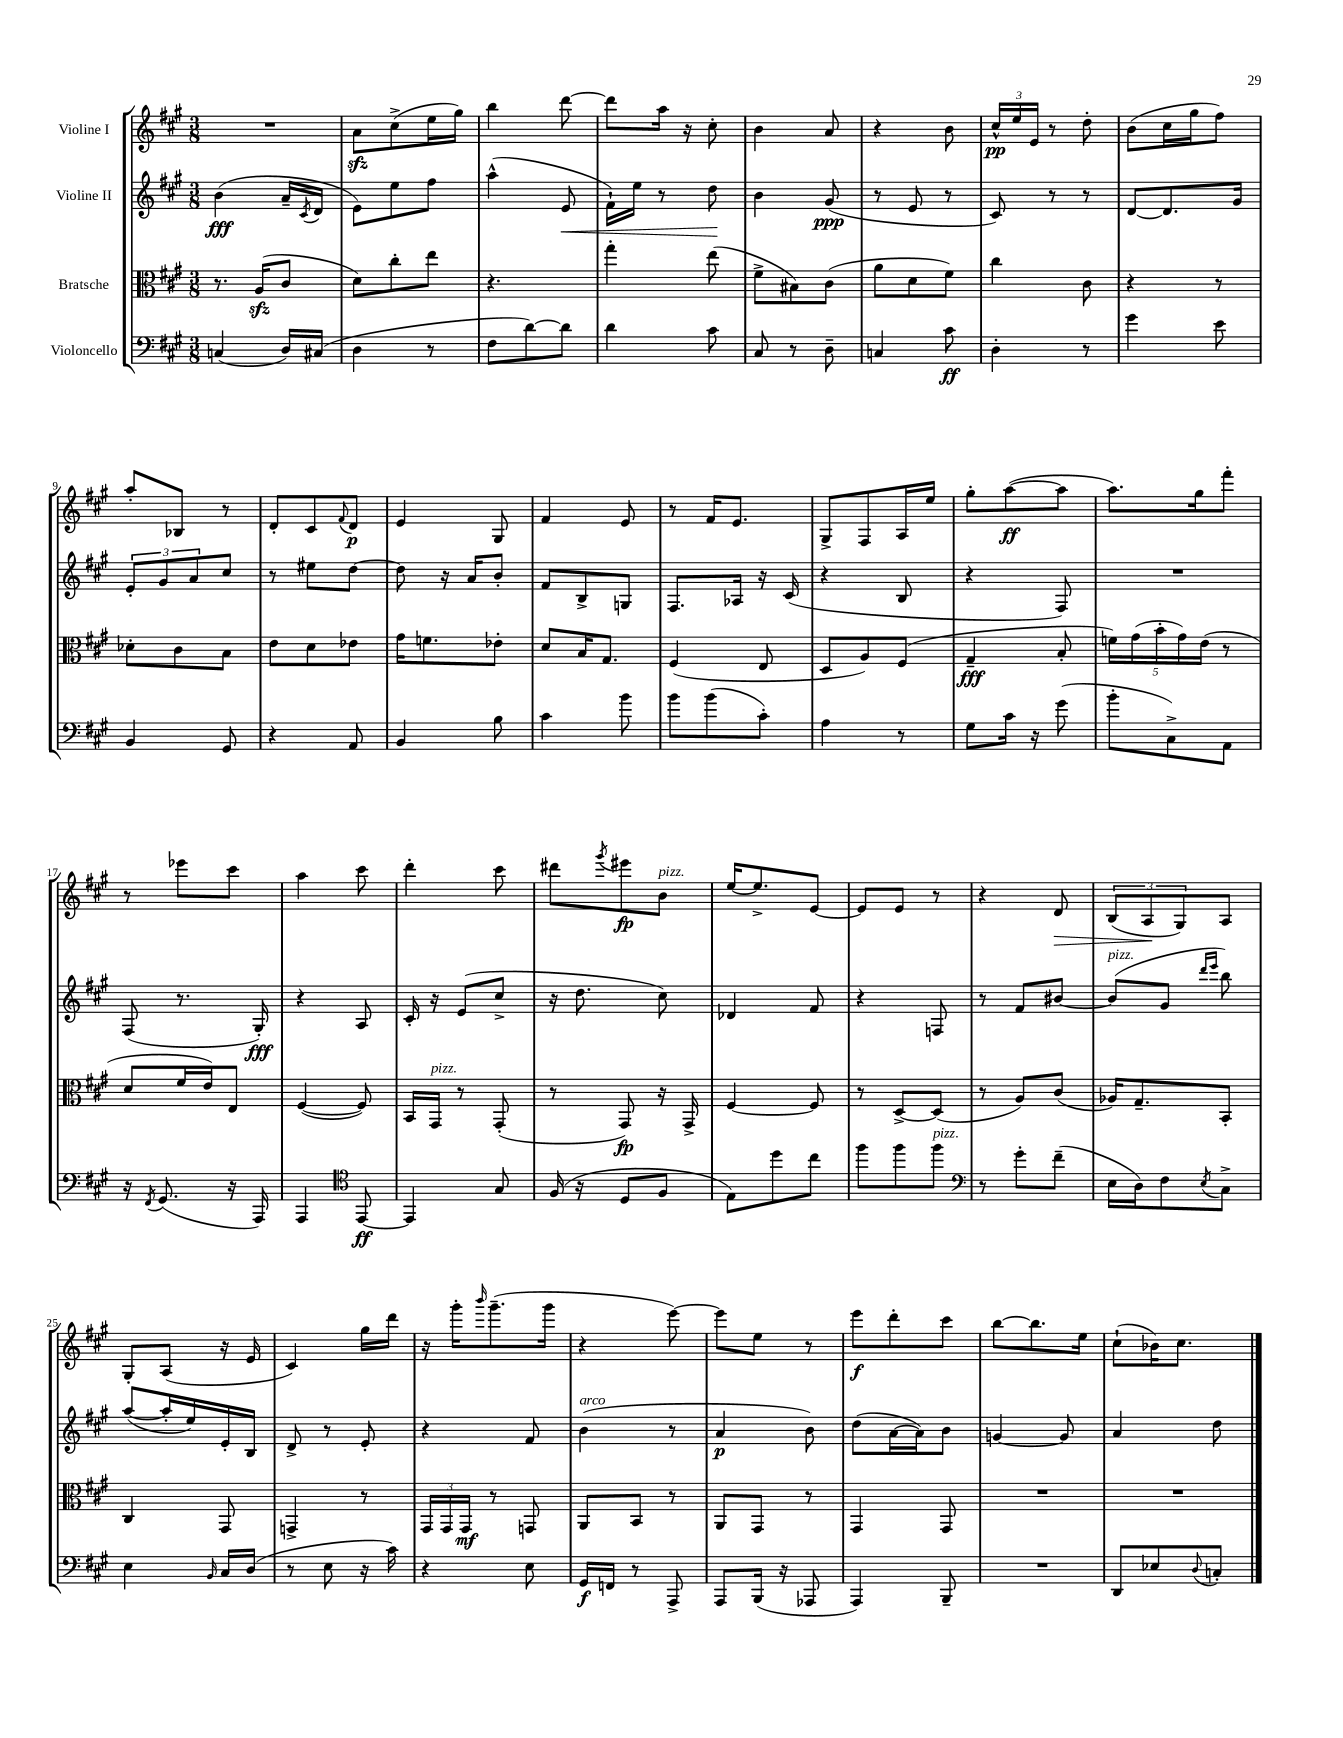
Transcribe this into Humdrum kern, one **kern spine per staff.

**kern	**kern	**kern	**kern
*staff4	*staff3	*staff2	*staff1
*clefF4	*clefC3	*clefG2	*clefG2
*k[f#c#g#]	*k[f#c#g#]	*k[f#c#g#]	*k[f#c#g#]
*M3/8	*M3/8	*M3/8	*M3/8
(4C	8.r	(4b	4.r
.	(16A	.	.
16D)	8c#	16a~	.
.	.	8qc#	.
(16C#	.	16d	.
=	=	=	=
4D	8d)	8e)	8a
.	8cc#'	8ee	(8cc#^
8r	8ee	8ff#	16ee
.	.	.	16gg#)
=	=	=	=
8F#	4.r	(4aa^^	4bb
[8d)	.	.	.
8d]	.	8e	[8ddd
=	=	=	=
4d	4gg#'	16f#`)	8ddd]
.	.	16ee	.
.	.	8r	16aa
.	.	.	16r
8c#	(8ee	8dd	8cc#'
=	=	=	=
8C#	8f#^	4b	4b
8r	8B#)	.	.
8D~	(8c#	(8g#	8a
=	=	=	=
4C	8a	8r	4r
.	8d	8e	.
8c#	8f#)	8r	8b
=	=	=	=
4D'	4cc#	8c#)	24cc#^^
.	.	.	24ee
.	.	.	24e
.	.	8r	8r
8r	8c#	8r	8dd'
=	=	=	=
4g#	4r	[8d	(8b
.	.	8.d]	16cc#
.	.	.	16gg#
8e	8r	.	8ff#)
.	.	16g#	.
=	=	=	=
4BB	8d-'	12e'	8aa'
.	.	12g#	.
.	8c#	.	8B-
.	.	12a	.
8GG#	8B	8cc#	8r
=	=	=	=
4r	8e	8r	8d'
.	8d	8ee#	8c#
.	.	.	8qqf#
8AA	8e-	[8dd	8d
=	=	=	=
4BB	16g#	8dd]	4e
.	8.f	.	.
.	.	16r	.
.	.	16a	.
8B	8e-'	8b'	8G#
=	=	=	=
4c#	8d	8f#	4f#
.	16B	8B^	.
.	8.G#	.	.
8b	.	8G	8e
=	=	=	=
8b	(4F#	8.F#	8r
(8b	.	.	16f#
.	.	16A-	8.e
8c#')	8E	16r	.
.	.	(16c#	.
=	=	=	=
4A	8D	4r	8G#^
.	8A)	.	8F#
8r	(8F#	8B	16A
.	.	.	16ee
=	=	=	=
8G#	4G#~	4r	8gg#'
16c#	.	.	([8aa
16r	.	.	.
(8g#	8B'	8F#)	8aa]
=	=	=	=
8b'	20f)	4.r	8.aa)
.	(20g#	.	.
.	20b'	.	.
8C#^)	.	.	.
.	20g#)	.	.
.	.	.	16gg#
.	(20e	.	.
8AA	8r	.	8fff#'
=	=	=	=
16r	8d	(8F#	8r
8qFF#	.	.	.
(8.GG#	.	.	.
.	16f#	8.r	8eee-
.	16e)	.	.
16r	8E	.	8ccc#
16AAA)	.	16G#')	.
=	=	=	=
4AAA	([4F#	4r	4aa
*clefC4	*	*	*
[8EE	8F#])	8A	8ccc#
=	=	=	=
4EE]	16BB	16c#'	4ddd'
.	16GG#	16r	.
.	8r	(8e	.
8G#	(8GG#'	8cc#^	8ccc#
=	=	=	=
(16F#	8r	16r	8ddd#
16r	.	8.dd	.
.	.	.	8qggg#
8D	8GG#)	.	8eee#
8F#	16r	8cc#)	8b
.	16GG#^	.	.
=	=	=	=
8E)	[4F#	4d-	[16ee
.	.	.	8.ee^]
8dd	.	.	.
8cc#	8F#]	8f#	[8e
=	=	=	=
8ff#	8r	4r	8e]
8ff#	[8D^	.	8e
8ff#	(8D]	8F	8r
=	=	=	=
*clefF4	*	*	*
8r	8r	8r	4r
8g#'	8A)	8f#	.
(8f#~	(8c#	[8b#	8d
=	=	=	=
16E	16A-)	(8b#]	(12B
16D)	8.G#~	.	.
.	.	.	12A
8F#	.	8g#	.
.	.	.	12G#)
.	.	16qqddd	.
8qE	.	16qqeee	.
8C#^	8BB'	8bb)	8A
=	=	=	=
4E	4C#	([8aa	8G#'
.	.	16aa']	(8A
.	.	16ee)	.
16qqBB	.	.	.
16C#	8GG#	16e'	16r
(16D	.	16B	16e
=	=	=	=
8r	4GG^	8d^	4c#)
8E	.	8r	.
16r	8r	8e'	16gg#
16c#)	.	.	16ddd
=	=	=	=
4r	24GG#	4r	16r
.	24GG#	.	.
.	.	.	16ggg#'
.	24GG#	.	.
.	.	.	16qqbbb
.	8r	.	(8.ggg#~
8E	8GG	8f#	.
.	.	.	16ggg#
=	=	=	=
16GG#	8AA	(4b	4r
16FF	.	.	.
8r	8BB	.	.
8AAA^	8r	8r	[8eee)
=	=	=	=
8AAA	8AA	4a	8eee]
(16BBB	8GG#	.	8ee
16r	.	.	.
8AAA-	8r	8b)	8r
=	=	=	=
4AAA)	4GG#	(8dd	8eee
.	.	[16a	8ddd'
.	.	16a])	.
8BBB~	8GG#	8b	8ccc#
=	=	=	=
4.r	4.r	[4g	[8bb
.	.	.	8.bb]
.	.	8g]	.
.	.	.	16ee
=	=	=	=
8DD	4.r	4a	(8cc#`
8E-	.	.	16b-)
.	.	.	8.cc#
8qqD	.	.	.
8C'	.	8dd	.
==	==	==	==
*-	*-	*-	*-
